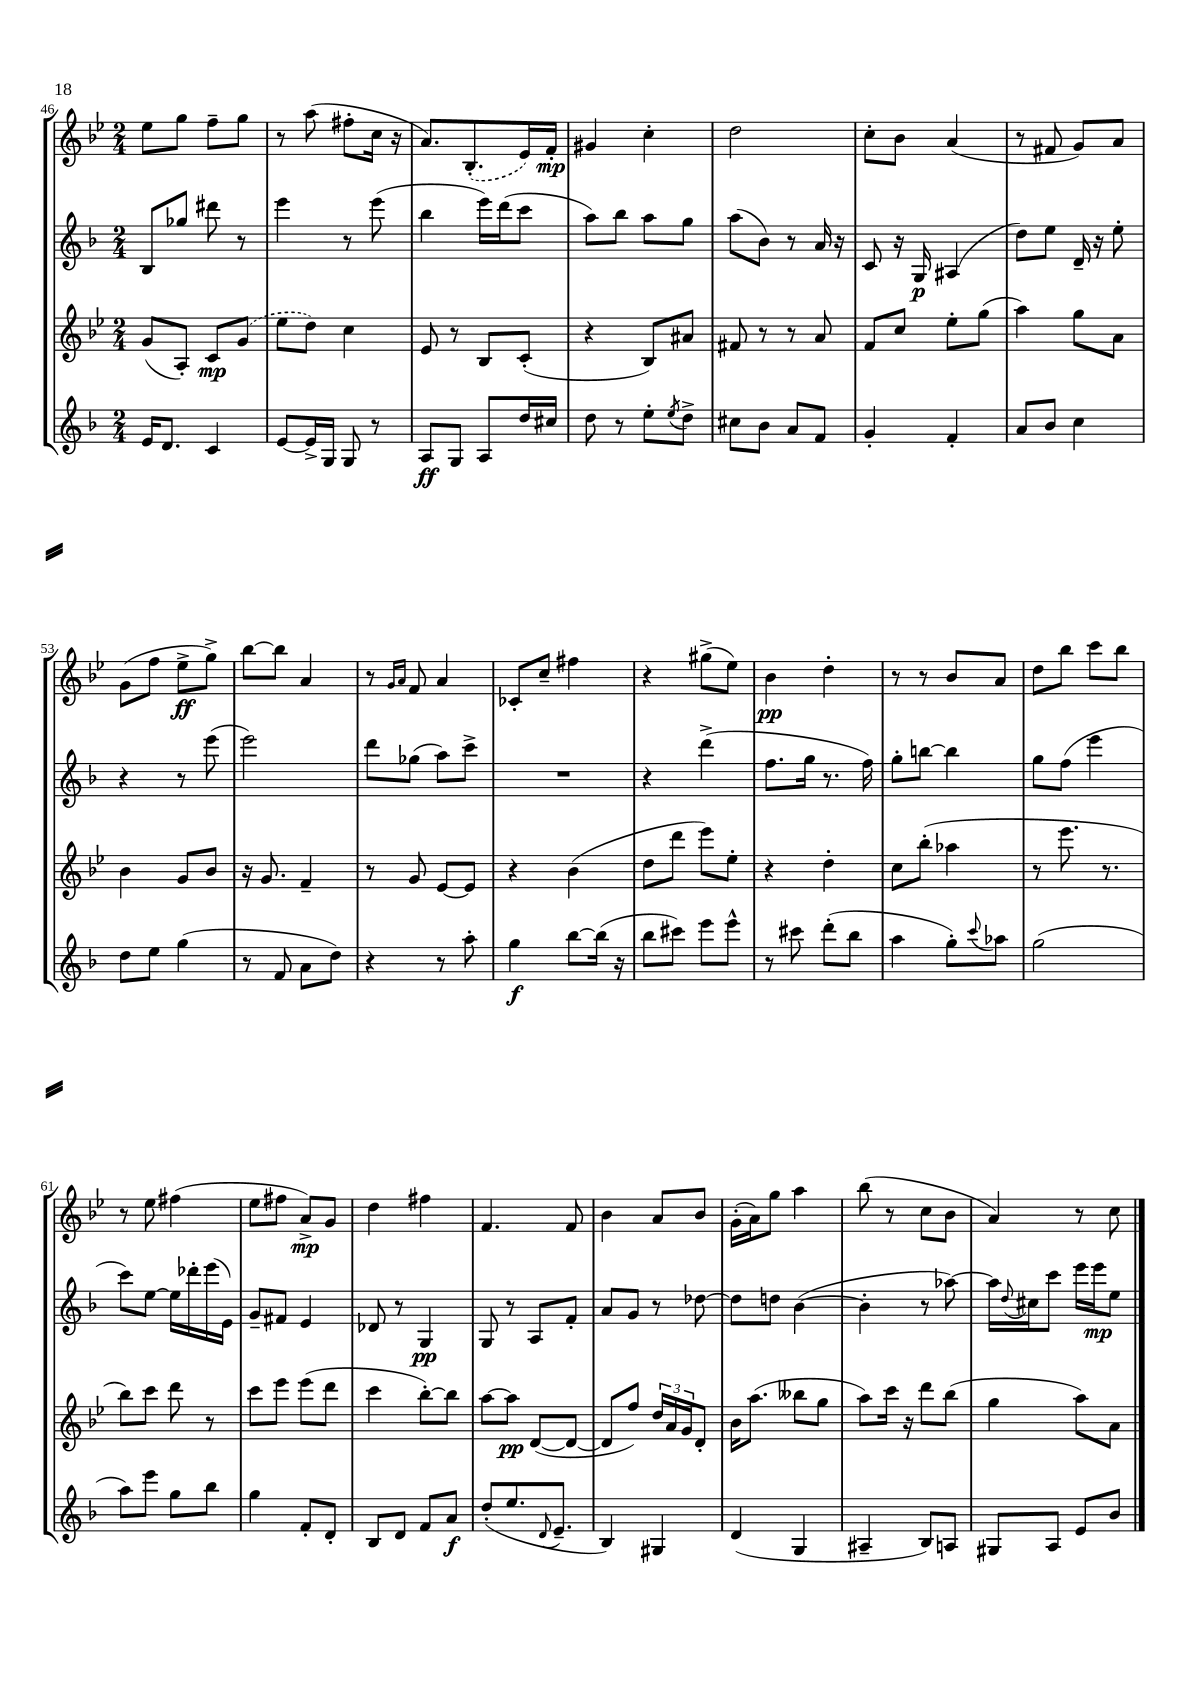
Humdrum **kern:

**kern	**dynam	**kern	**dynam	**kern	**dynam	**kern	**dynam
*part4	*part4	*part3	*part3	*part2	*part2	*part1	*part1
*staff4	*staff4	*staff3	*staff3	*staff2	*staff2	*staff1	*staff1
*clefG2	*	*clefG2	*	*clefG2	*	*clefG2	*
*k[b-]	*	*k[b-e-]	*	*k[b-]	*	*k[b-e-]	*
*M2/4	*	*M2/4	*	*M2/4	*	*M2/4	*
=46	=46	=46	=46	=46	=46	=46	=46
16e/KL	.	(8g/L	.	8B-/L	.	8ee-\L	.
8.d/J	.	.	.	.	.	.	.
.	.	8A'/J)	.	8gg-X/J	.	8gg\J	.
4c/	.	8c/L	mp	8ddd#X\	.	8ff~\L	.
.	.	(8g/J	.	8r	.	8gg\J	.
=47	=47	=47	=47	=47	=47	=47	=47
[8e/L	.	8ee-\L	.	4eee\	.	8r	.
16e^/L]	.	8dd\J)	.	.	.	(8aa\	.
16G/JJ	.	.	.	.	.	.	.
8G/	.	4cc\	.	8r	.	8ff#X'\L	.
8r	.	.	.	(8eee\	.	16cc\Jk	.
.	.	.	.	.	.	16r	.
=48	=48	=48	=48	=48	=48	=48	=48
8A/L	ff	8e-/	.	4bb-\	.	8.a/L)	.
8G/J	.	8r	.	.	.	.	.
.	.	.	.	.	.	(8.B-'/	.
8A/L	.	8B-/L	.	16eee\LL)	.	.	.
.	.	.	.	(16ddd\J	.	.	.
16dd/L	.	(8c'/J	.	8ccc\J	.	16e-/L)	.
16cc#X/JJ	.	.	.	.	.	16f'/JJ	mp
=49	=49	=49	=49	=49	=49	=49	=49
8dd\	.	4r	.	8aa\L)	.	4g#X/	.
8r	.	.	.	8bb-\J	.	.	.
8ee'\L	.	8B-/L)	.	8aa\L	.	4cc'\	.
8qee/	.	.	.	.	.	.	.
8dd^\J	.	8a#X/J	.	8gg\J	.	.	.
=50	=50	=50	=50	=50	=50	=50	=50
8cc#X\L	.	8f#X/	.	(8aa\L	.	2dd\	.
8b-\J	.	8r	.	8b-\J)	.	.	.
8a/L	.	8r	.	8r	.	.	.
8f/J	.	8a/	.	16a/	.	.	.
.	.	.	.	16r	.	.	.
=51	=51	=51	=51	=51	=51	=51	=51
4g'/	.	8f/L	.	8c/	.	8cc'\L	.
.	.	8cc/J	.	16r	.	8b-\J	.
.	.	.	.	16G/	p	.	.
4f'/	.	8ee-'\L	.	(4A#X/	.	(4a/	.
.	.	(8gg\J	.	.	.	.	.
=52	=52	=52	=52	=52	=52	=52	=52
8a/L	.	4aa\)	.	8dd\L)	.	8r	.
8b-/J	.	.	.	8ee\J	.	8f#X/	.
4cc\	.	8gg\L	.	16d~/	.	8g/L)	.
.	.	.	.	16r	.	.	.
.	.	8a\J	.	8ee'\	.	8a/J	.
!!LO:LB:g=z
=53	=53	=53	=53	=53	=53	=53	=53
8dd\L	.	4b-\	.	4r	.	(8g\L	.
8ee\J	.	.	.	.	.	8ff\J	.
(4gg\	.	8g/L	.	8r	.	8ee-^\L	ff
.	.	8b-/J	.	(8eee\	.	8gg^\J)	.
=54	=54	=54	=54	=54	=54	=54	=54
8r	.	16r	.	2eee\)	.	[8bb-\L	.
.	.	8.g/	.	.	.	.	.
8f/	.	.	.	.	.	8bb-\J]	.
8a\L	.	4f~/	.	.	.	4a/	.
8dd\J)	.	.	.	.	.	.	.
=55	=55	=55	=55	=55	=55	=55	=55
4r	.	8r	.	8ddd\L	.	8r	.
.	.	.	.	.	.	16qqg/LL	.
.	.	.	.	.	.	16qqa/JJ	.
.	.	8g/	.	(8gg-X\J	.	8f/	.
8r	.	[8e-/L	.	8aa\L)	.	4a/	.
8aa'\	.	8e-/J]	.	8ccc^\J	.	.	.
=56	=56	=56	=56	=56	=56	=56	=56
4gg\	f	4r	.	2r	.	8c-X'/L	.
.	.	.	.	.	.	8cc~/J	.
[8bb-\L	.	(4b-\	.	.	.	4ff#X\	.
(16bb-\Jk]	.	.	.	.	.	.	.
16r	.	.	.	.	.	.	.
=57	=57	=57	=57	=57	=57	=57	=57
8bb-\L	.	8dd\L	.	4r	.	4r	.
8ccc#X\J)	.	8ddd\J	.	.	.	.	.
8eee\L	.	8eee-\L)	.	(4ddd^\	.	(8gg#X^\L	.
8eee^^\J	.	8ee-'\J	.	.	.	8ee-\J)	.
=58	=58	=58	=58	=58	=58	=58	=58
8r	.	4r	.	8.ff\L	.	4b-\	pp
8ccc#X\	.	.	.	.	.	.	.
.	.	.	.	16gg\Jk	.	.	.
(8ddd'\L	.	4dd'\	.	8.r	.	4dd'\	.
8bb-\J	.	.	.	.	.	.	.
.	.	.	.	16ff\)	.	.	.
=59	=59	=59	=59	=59	=59	=59	=59
4aa\	.	8cc\L	.	8gg'\L	.	8r	.
.	.	(8bb-'\J	.	[8bbn\J	.	8r	.
8gg'\L)	.	4aa-X\	.	4bb\]	.	8b-/L	.
8qqccc/	.	.	.	.	.	.	.
8aa-X\J	.	.	.	.	.	8a/J	.
=60	=60	=60	=60	=60	=60	=60	=60
(2gg\	.	8r	.	8gg\L	.	8dd\L	.
.	.	8.eee-\	.	(8ff\J	.	8bb-\J	.
.	.	.	.	4eee\	.	8ccc\L	.
.	.	8.r	.	.	.	.	.
.	.	.	.	.	.	8bb-\J	.
!!LO:LB:g=z
=61	=61	=61	=61	=61	=61	=61	=61
8aa\L)	.	8bb-\L)	.	8ccc\L)	.	8r	.
8eee\J	.	8ccc\J	.	[8ee\J	.	8ee-\	.
8gg\L	.	8ddd\	.	16ee\LL]	.	(4ff#X\	.
.	.	.	.	16ddd-X'\	.	.	.
8bb-\J	.	8r	.	(16eee\	.	.	.
.	.	.	.	16e\JJ)	.	.	.
=62	=62	=62	=62	=62	=62	=62	=62
4gg\	.	8ccc\L	.	8g~/L	.	8ee-\L	.
.	.	8eee-\J	.	8f#X/J	.	8ff#X\J	.
8f'/L	.	(8eee-\L	.	4e/	.	8a^/L)	mp
8d'/J	.	8ddd\J	.	.	.	8g/J	.
=63	=63	=63	=63	=63	=63	=63	=63
8B-/L	.	4ccc\	.	8d-X/	.	4dd\	.
8d/J	.	.	.	8r	.	.	.
8f/L	.	[8bb-'\L)	.	4G/	pp	4ff#X\	.
8a/J	f	8bb-\J]	.	.	.	.	.
=64	=64	=64	=64	=64	=64	=64	=64
(8dd'/L	.	[8aa\L	.	8G/	.	4.f/	.
8.ee/	.	8aa\J]	pp	8r	.	.	.
.	.	([8d/L	.	8A/L	.	.	.
8qqd/	.	.	.	.	.	.	.
8.e~/J	.	.	.	.	.	.	.
.	.	8d/J_	.	8f'/J	.	8f/	.
=65	=65	=65	=65	=65	=65	=65	=65
4B-/)	.	8d/L]	.	8a/L	.	4b-\	.
.	.	8ff/J)	.	8g/J	.	.	.
4G#X/	.	24dd/LL	.	8r	.	8a/L	.
.	.	24a/	.	.	.	.	.
.	.	24g/J	.	.	.	.	.
.	.	8d'/J	.	[8dd-X\	.	8b-/J	.
=66	=66	=66	=66	=66	=66	=66	=66
(4d/	.	16b-\KL	.	8dd-\L]	.	(16g'\LL	.
.	.	(8.aa\J	.	.	.	16a\J)	.
.	.	.	.	8ddn\J	.	8gg\J	.
4G/	.	8bb--X\L	.	([4b-\	.	4aa\	.
.	.	8gg\J	.	.	.	.	.
=67	=67	=67	=67	=67	=67	=67	=67
4A#X~/	.	8aa\L)	.	4b-'\]	.	(8bb-\	.
.	.	16ccc\Jk	.	.	.	8r	.
.	.	16r	.	.	.	.	.
8B-/L)	.	8ddd\L	.	8r	.	8cc\L	.
8An/J	.	(8bb-\J	.	[8aa-X\)	.	8b-\J	.
=68	=68	=68	=68	=68	=68	=68	=68
8G#X/L	.	4gg\	.	16aa-\LL]	.	4a/)	.
.	.	.	.	8qqdd/	.	.	.
.	.	.	.	16cc#X\J	.	.	.
8A/J	.	.	.	8ccc\J	.	.	.
8e/L	.	8aa\L)	.	16eee\LL	.	8r	.
.	.	.	.	16eee\J	mp	.	.
8b-/J	.	8a\J	.	8ee\J	.	8cc\	.
==	==	==	==	==	==	==	==
*-	*-	*-	*-	*-	*-	*-	*-
